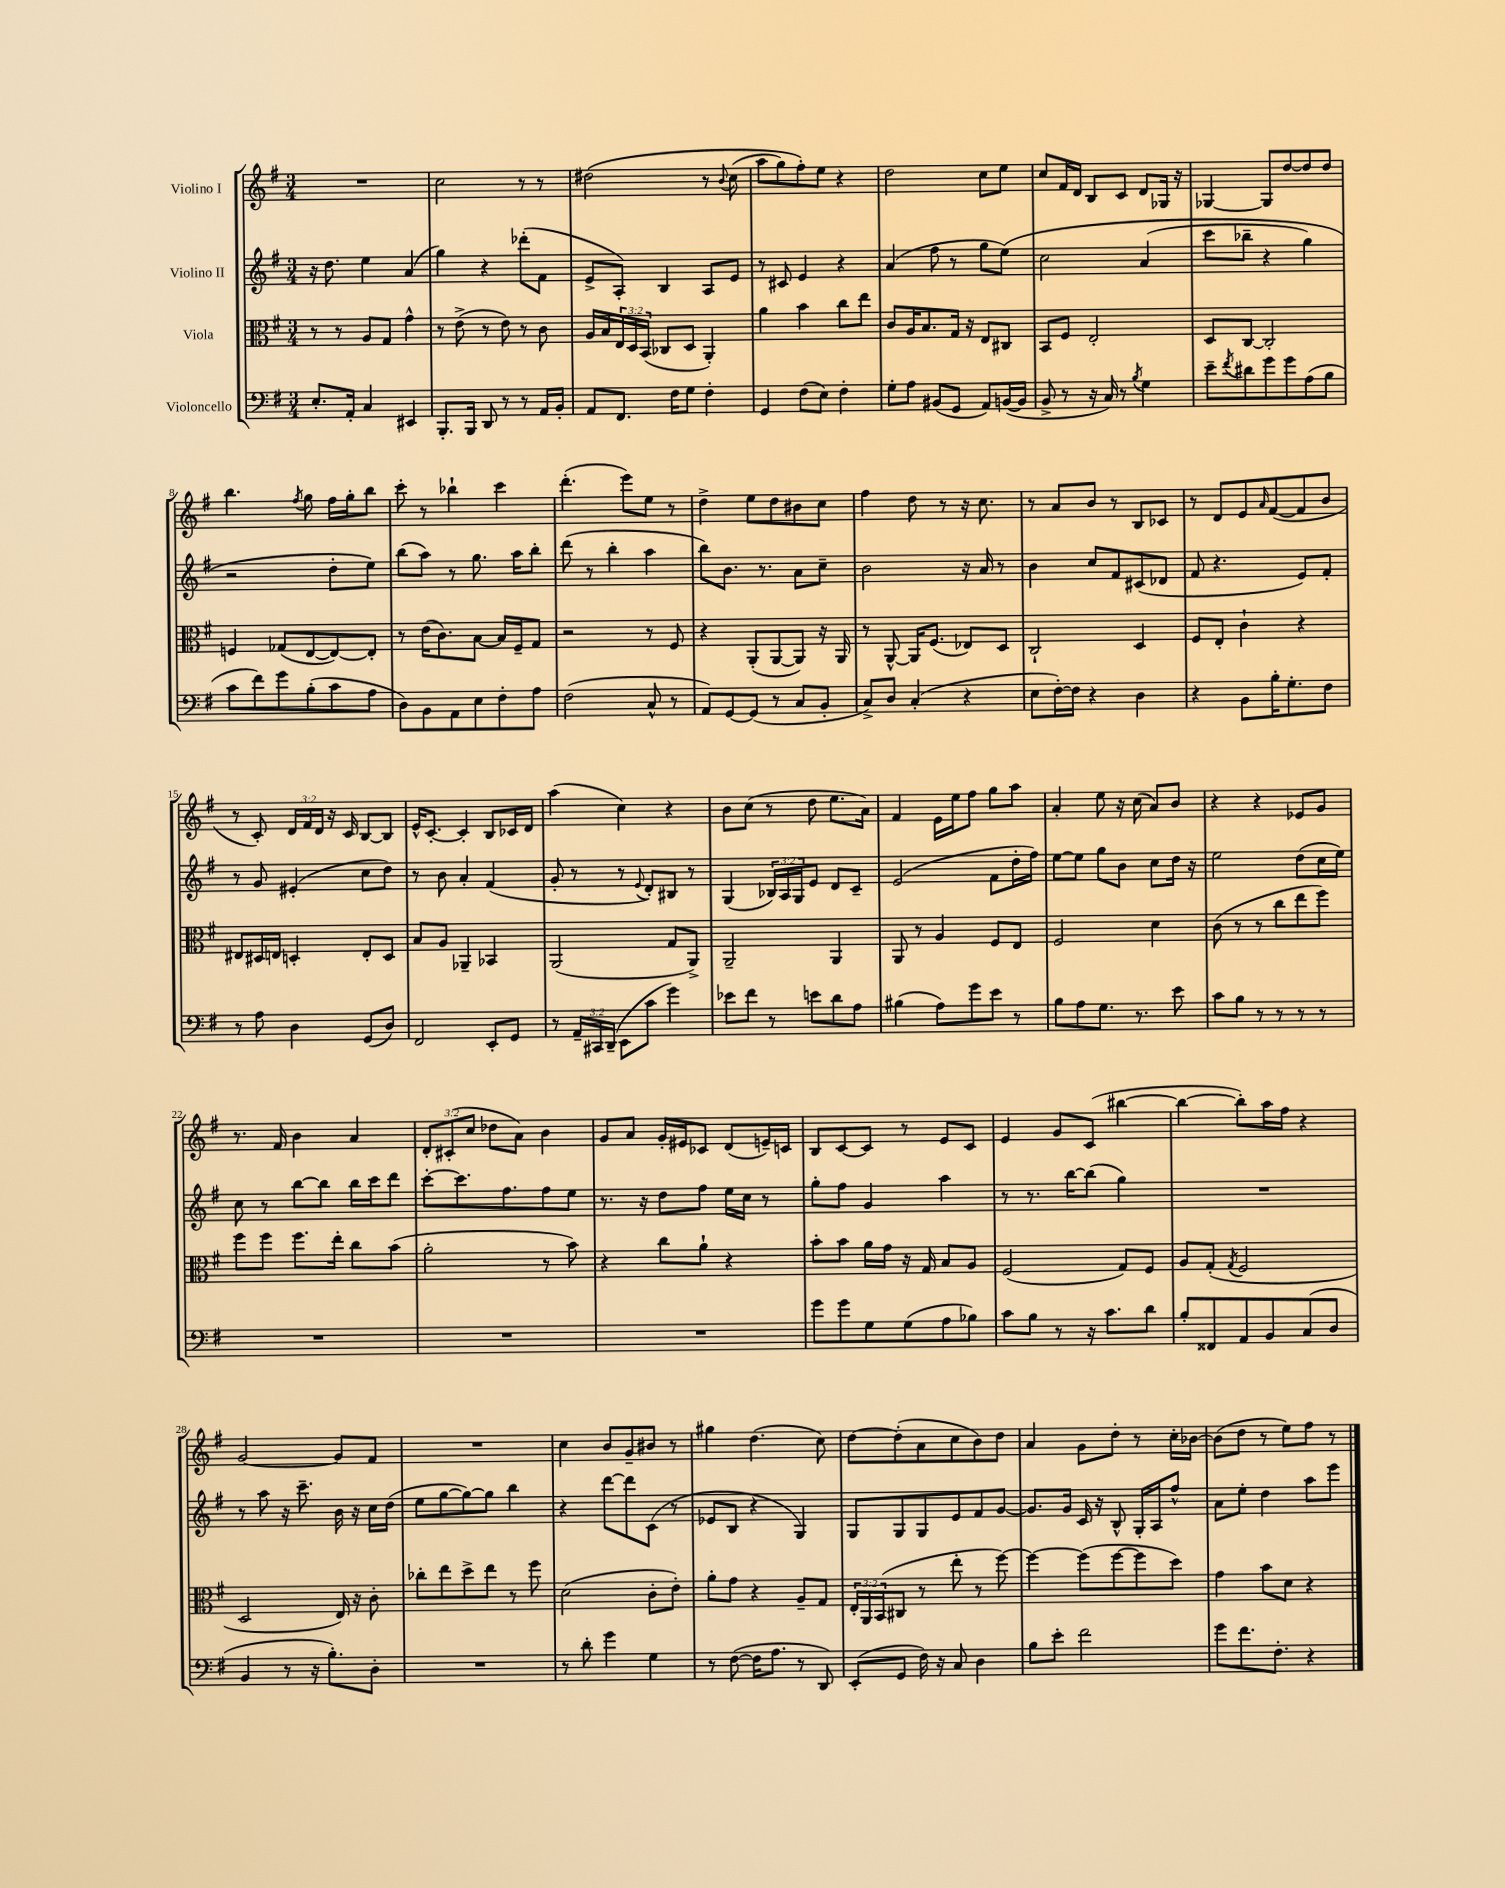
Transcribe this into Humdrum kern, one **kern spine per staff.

**kern	**kern	**kern	**kern
*staff4	*staff3	*staff2	*staff1
*clefF4	*clefC3	*clefG2	*clefG2
*k[f#]	*k[f#]	*k[f#]	*k[f#]
*M3/4	*M3/4	*M3/4	*M3/4
8.E'/L	8r	16r	2.r
.	.	8.dd\	.
.	8r	.	.
16AA'/Jk	.	.	.
4C/	8A/L	4ee\	.
.	8G/J	.	.
4EE#/	4g^^\	(4a/	.
=	=	=	=
8.BBB'/L	8r	4gg\)	2cc\
.	(8e^\	.	.
16BBB/Jk	.	.	.
8DD/	8r	4r	.
8r	8e\)	.	.
8r	8r	(8ddd-'\L	8r
16AA/LL	8c\	8f#\J	8r
16BB'/JJ	.	.	.
=	=	=	=
8AA/L	16A/LL	8e^/L	&(2dd#\
.	16B/	.	.
8.FF#/J	24E/	8A'/J)	.
.	24D/	.	.
.	(24BB/JJ	.	.
.	8C-/L	4B/	.
16F#\LK	.	.	.
8G\J	8D/J	.	.
4F#'\	4AA'/)	8A/L	8r
.	.	.	8qqb/
.	.	8e/J	(8cc\
=	=	=	=
4GG/	4a\	8r	8aa\L
.	.	8c#/	8gg\)
(8F#\L	4b\	4e/	8ff#'\&)
8E\J)	.	.	8ee\J
4F#'\	8cc\L	4r	4r
.	8ee\J	.	.
=	=	=	=
8G'\L	8c/L	(4a/	2dd\
8A\J	16A/K	.	.
.	8.B/	.	.
(8BB#/L	.	8ff#\	.
8GG/J	16G/Jk	8r	.
.	16r	.	.
8AA/L)	8E/L	8gg\L	8cc\L
([16BB/L	8C#/J	&(8ee\J)	8ee\J
16BB/]JJ	.	.	.
=	=	=	=
8BB^/	8BB/L	2cc\	8cc/L
8r	8F#/J	.	16f#/L
.	.	.	16d/JJ
16r	2E'/	.	8B/L
16C/)	.	.	.
8r	.	.	8c/J
8qB/	.	.	.
4G\	.	(4a/	8d/L
.	.	.	16G-/Jk
.	.	.	16r
=	=	=	=
8e~\L	8D/L	8ccc\L	[4G-/
8qf#/	.	.	.
8d#\	[8C/J	8bb-~\J	.
8g\	2C'/]	4r	8G-/]L
8g\	.	.	[8dd/
(8A\	.	4gg\)	8dd/]
8B\J	.	.	8dd/J
=	=	=	=
8c\L	4F/	2r	4.bb\
8f#\)	.	.	.
8g\	(8G-/L	.	.
.	.	.	8qff#/
(8B'\	[8E/	.	8gg\
8c\	8E/_)	8dd'\L	16ff#\LL
.	.	.	16gg'\J
8A\J	8E'/]J	8ee\J&)	8bb\J
=	=	=	=
8D\L)	8r	(8bb\L	8ccc'\
8BB\	(16e\LK	8aa\J)	8r
.	8.c\)	.	.
8AA\	.	8r	4bb-`\
8E\	[8B\J	8.gg\	.
8F#'\	16B/]LL	.	4ccc\
.	16F#~/J	16aa\LK	.
8A\J	8G/J	8bb'\J	.
=	=	=	=
(2F#\	2r	(8ddd\	(4.ddd'\
.	.	8r	.
.	.	4bb'\	.
.	.	.	8eee\L)
8C^^/	8r	4aa\	8ee\J
8r	8F#/	.	8r
=	=	=	=
8AA/L)	4r	8bb\L)	4dd^\
[8GG/	.	8.b\J	.
(8GG/]J	(8AA'/L	.	8ee\L
.	.	8.r	.
8r	[8AA/	.	8dd\
8C/L	8AA/]J)	8a\L	8b#\
8BB'/J	16r	8cc~\J	8cc\J
.	16AA/	.	.
=	=	=	=
8C^/L)	8r	2b\	4ff#\
8D/J	[8AA^^/	.	.
(4C'/	16AA/]LK	.	8dd\
.	(8.F#/J	.	.
.	.	.	8r
4r	8E-/L)	16r	16r
.	.	16a/	8.cc\
.	8D/J	8r	.
=	=	=	=
8E\L	2C`/	4b\	8r
[16F#'\L)	.	.	8a/L
16F#\]JJ	.	.	.
4r	.	8cc/L	8b/J
.	.	8f#/	8r
4D\	4D/	(8c#/	8B/L
.	.	8d-/J	8c-/J
=	=	=	=
4r	8F#/L	8f#/	8r
.	8E'/J	4.r	8d/L
8BB\L	4c`\	.	8e/
.	.	.	16qqa/
16B'\K	.	.	([8f#/
8.G'\	.	.	.
.	4r	8e/L)	8f#/]
8F#\J	.	8f#'/J	8b/J
=	=	=	=
8r	8E#/L	8r	8r
8A\	16D#/L	8g/	8c'/)
.	16E/JJ	.	.
4D\	4D'/	(4e#'/	24d/LL
.	.	.	24f#/
.	.	.	24d/JJ
.	.	.	16r
.	.	.	16c/
(8GG/L	8E'/L	8cc\L	[8B/L
8D/J)	8D/J	8dd\J)	8B/]J
=	=	=	=
2FF#/	8B/L	8r	16e^^/LK
.	.	.	[8.c'/J
.	8A/J	8b\	.
.	4AA-~/	4a'/	4c'/]
8EE'/L	4BB-/	(4f#/	8B/L
8GG/J	.	.	16c-/L
.	.	.	16d/JJ
=	=	=	=
8r	(2AA/	8g'/	(4aa\
24AA~/LL	.	8r	.
24CC#/	.	.	.
(24DD~/JJ	.	.	.
8EE\L	.	8r	4cc\)
.	.	8qqe/	.
8c\J	.	8d'/L)	.
4g\)	8G/L	8B#/J	4r
.	8AA^/J)	8r	.
=	=	=	=
8e-\L	2AA~/	(4G/	8b\L
8f#\J	.	.	(8cc\J
8r	.	24B-/LL)	8r
.	.	24A/	.
.	.	24G/J	.
8e\L	.	8e/J	8dd\
8d\	4AA/	8d/L	8.ee\L
8A\J	.	8c~/J	.
.	.	.	16a\Jk)
=	=	=	=
(4B#\	8AA/	(2e/	4f#/
.	8r	.	.
8A\L)	4A/	.	16e\LL
.	.	.	16ee\J
8g\	.	.	8ff#\J
8e\J	8F#/L	8f#\L	8gg\L
8r	8E/J	16dd'\L	8aa\J
.	.	16ff#\JJ)	.
=	=	=	=
8B\L	2F#/	[8ee\L	4a'/
8A\	.	8ee\]J	.
8.G\J	.	8gg\L	8ee\
.	.	8b\J	16r
8.r	.	.	(16cc\
.	4d\	8cc\L	8a/L)
8e\	.	16dd\Jk	8b/J
.	.	16r	.
=	=	=	=
8c\L	(8c\	2ee\	4r
8B\J	8r	.	.
8r	8r	.	4r
8r	8cc\L	.	.
8r	8ee\	(8dd\L	8e-/L
8r	8ff#\J)	16cc\L	8g/J
.	.	16ee\JJ)	.
=	=	=	=
2.r	8ff#\L	8cc\	8.r
.	8ff#\J	8r	.
.	.	.	16f#/
.	8.ff#\L	[8bb\L	4b\
.	.	8bb\]J	.
.	16ee'\Jk	.	.
.	8cc\L	16bb\LL	4a/
.	.	16ccc\J	.
.	(8b\J	8ddd\J	.
=	=	=	=
2.r	2a'\	[8ccc'\L	12d'/L
.	.	.	(12c#'/
.	.	8.ccc\]	.
.	.	.	12cc/J
.	.	.	8dd-\L
.	.	8.ff#\	.
.	.	.	8a\J)
.	8r	8ff#\	4b\
.	8b\)	8ee\J	.
=	=	=	=
2.r	4r	8.r	8g/L
.	.	.	8a/J
.	.	16r	.
.	8cc\L	8dd\L	16g'/LL
.	.	.	16e#/J
.	8a`\J	8ff#\J	8c-/J
.	4r	16ee\LL	(8d/L
.	.	16cc\JJ	.
.	.	8r	16e~/L)
.	.	.	16c/JJ
=	=	=	=
8g\L	8b'\L	8gg'\L	8B/L
8g\	8b\J	8ff#\J	[8c/
8G\	16a\LL	4g/	8c/]J
.	16g\JJ	.	.
(8G\	16r	.	8r
.	16G/	.	.
8A\	8B/L	4aa\	8e/L
8B-\J)	8A/J	.	8c/J
=	=	=	=
8c\L	(2F#/	8r	4e/
8B\J	.	8.r	.
8r	.	.	8g/L
.	.	[16bb\LK	.
16r	.	(8bb\]J	(8c/J
8.c\L	.	.	.
.	8G/L)	4gg\)	[4bb#\
8d\J	8F#/J	.	.
=	=	=	=
8B'/L	8A/L	2.r	4bb#\_
8FF##/	(8G'/J	.	.
.	8qG/	.	.
8AA/	2F#/	.	8bb#'\]L)
8BB/	.	.	16aa\L
.	.	.	16ff#\JJ
(8C/	.	.	4r
8D/J	.	.	.
=	=	=	=
4BB/	2D/	8r	[2g/
.	.	8aa\	.
8r	.	16r	.
.	.	8.ccc~\	.
16r	.	.	.
8.B'\L)	.	.	.
.	16E/)	16b\	8g/]L
.	16r	16r	.
8D'\J	8c'\	16cc\LL	8f#/J
.	.	(16dd\JJ	.
=	=	=	=
2.r	8cc-'\L	8ee\L	2.r
.	8ee\	[8gg\	.
.	8dd^\	8gg\_)	.
.	8ee\J	8gg\]J	.
.	8r	4bb\	.
.	8ff#\	.	.
=	=	=	=
8r	(2d\	4r	4cc\
8d'\	.	.	.
4g\	.	[8ddd\L	8b/L
.	.	8ddd\]	8g~/
4G\	8c'\L	(8c\J	8b#/J
.	8e'\J)	8r	8r
=	=	=	=
8r	8a'\L	8e-/L	4gg#\
([8F#\	8g\J	8B/J	.
16F#\]LK	4r	4r	(4.dd\
8.A\J	.	.	.
8r	8A~/L	4G/)	.
8DD/)	8G/J	.	8cc\)
=	=	=	=
(8EE'/L	24E'/LL	8G/L	[8dd\L
.	24AA/	.	.
.	(24BB/J	.	.
8GG/J	8C#/J	8G/	(8dd'\]
16F#\)	8r	8G/	8a\
16r	.	.	.
8C/	8ee'\	8e/	8cc\
4D\	8r	8f#/	8b\)
.	[8ff#\)	[8g/J	8dd\J
=	=	=	=
8B\L	4ff#\_	8.g/]L	4a/
8e'\J	.	.	.
.	.	16g/Jk	.
2f#\	(8ff#\]L	16c/	8g\L
.	.	16r	.
.	[8ff#\	8B^^/	8dd'\J
.	8ff#\]	16G'/LL	8r
.	.	16A/J	.
.	8dd\J)	8ff#^^/J	16cc'\LL
.	.	.	[16b-\JJ
=	=	=	=
8g\L	4g\	8a\L	(8b-\]L
8.f#\	.	8ee'\J	8dd\J
.	8b\L	4dd\	8r
8.F#'\J	.	.	.
.	8d\J	.	8ee\L)
4r	4r	8aa\L	8ff#\J
.	.	8eee\J	8r
==	==	==	==
*-	*-	*-	*-
